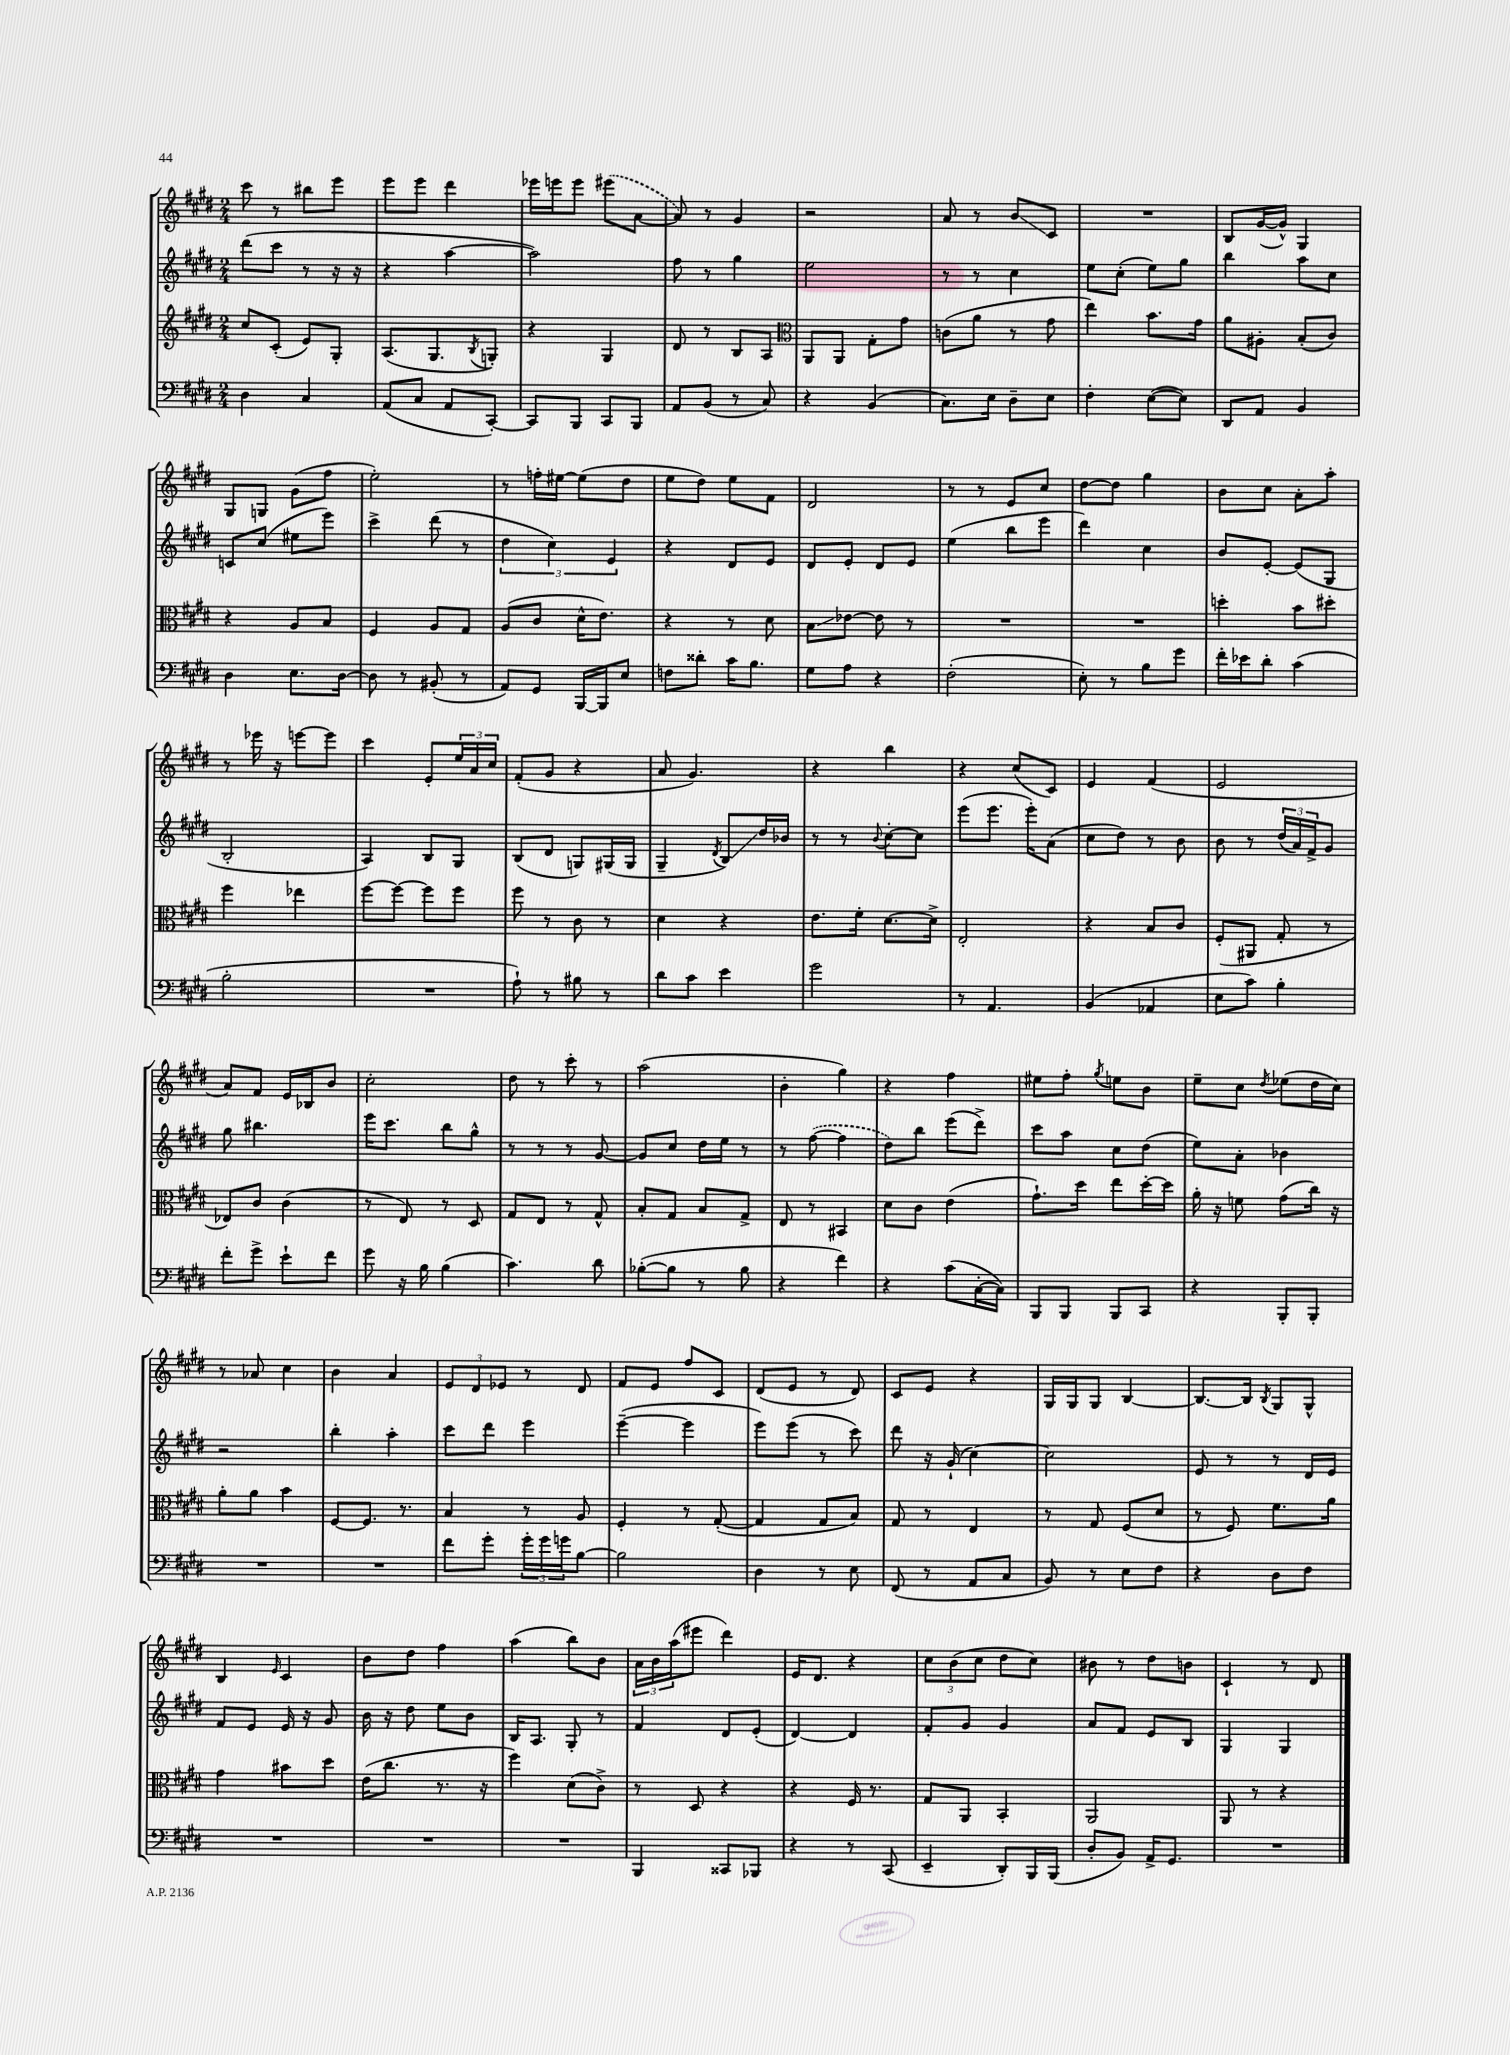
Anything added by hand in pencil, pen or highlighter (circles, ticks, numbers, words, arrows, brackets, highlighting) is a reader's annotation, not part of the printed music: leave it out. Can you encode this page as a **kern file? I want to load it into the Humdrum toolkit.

**kern	**kern	**kern	**kern
*staff4	*staff3	*staff2	*staff1
*clefF4	*clefG2	*clefG2	*clefG2
*k[f#c#g#d#]	*k[f#c#g#d#]	*k[f#c#g#d#]	*k[f#c#g#d#]
*M2/4	*M2/4	*M2/4	*M2/4
4D#	8cc#	(8ddd#	8ccc#
.	(8c#'	8ccc#	8r
4C#	8e)	8r	8bb#
.	8G#'	16r	8eee
.	.	16r	.
=	=	=	=
(8AA	(8.A	4r	8eee
8C#	.	.	8eee
.	8.G#	.	.
8AA	.	[4aa	4ddd#
.	8qB	.	.
[8CC#')	8G')	.	.
=	=	=	=
8CC#]	4r	2aa])	16eee-
.	.	.	16eee
8BBB	.	.	8eee
8CC#	4G#	.	(8eee#
8BBB	.	.	[8a
=	=	=	=
8AA	8d#	8ff#	8a])
(8BB	8r	8r	8r
8r	8B	4gg#	4g#
8C#)	8A	.	.
=	=	=	=
*	*clefC3	*	*
4r	8AA	2ee	2r
.	8AA	.	.
(4BB	8G#'	.	.
.	8g#	.	.
=	=	=	=
8.C#)	(8c	8r	8a
.	8a	8r	8r
16E	.	.	.
8D#~	8r	4cc#	8b
8E	8g#	.	8c#
=	=	=	=
4F#'	4ee)	8ee	2r
.	.	(8cc#'	.
([8E	8.b	8ee)	.
8E])	.	8gg#	.
.	16g#	.	.
=	=	=	=
8DD#	8a	4bb	8B
8AA	8A#'	.	([16g#
.	.	.	16g#^^])
4BB	(8B'	8aa	4G#
.	8c#)	8cc#	.
=	=	=	=
4D#	4r	8c	8G#
.	.	(8cc#	8G
8.E	8A	8ee#	(8g#
.	8B	8eee)	8ff#
[16D#	.	.	.
=	=	=	=
8D#]	4F#	4ccc#^	2ee')
8r	.	.	.
(8BB#'	8A	(8ddd#	.
8r	8G#	8r	.
=	=	=	=
8AA)	(8A	6dd#	8r
8GG#	8c#	.	16ff'
.	.	6cc#)	.
.	.	.	[16ee#
[16BBB	16d#^^	.	(8ee#]
16BBB]	8.e)	.	.
.	.	6e	.
8E	.	.	8dd#
=	=	=	=
8F	4r	4r	8ee
8d##'	.	.	8dd#)
16c#	8r	8d#	8ee
8.B	.	.	.
.	8d#	8e	8f#
=	=	=	=
8G#	8B	8d#	2d#
8A	[8e-	8e'	.
4r	8e-]	8d#	.
.	8r	8e	.
=	=	=	=
(2F#'	2r	(4ee	8r
.	.	.	8r
.	.	8bb	8e
.	.	8eee	8cc#
=	=	=	=
8E')	2r	4ddd#)	[8dd#
8r	.	.	8dd#]
8B	.	4cc#	4gg#
8g#	.	.	.
=	=	=	=
16f#'	4dd'	8b	8b
16e-	.	.	.
8d#'	.	[8e'	8cc#
(4c#	8b	(8e]	8a'
.	8dd#'	8G#	8aa'
=	=	=	=
2B'	4ff#	2B'	8r
.	.	.	16eee-
.	.	.	16r
.	4ee-	.	[8eee
.	.	.	8eee]
=	=	=	=
2r	[8ff#	4A)	4ccc#
.	8ff#_	.	.
.	8ff#]	8B	8e'
.	8ff#	8G#	24ee
.	.	.	24a
.	.	.	24cc#
=	=	=	=
8A`)	8ff#	(8B	(8f#'
8r	8r	8d#	8g#
8B#	8c#	8G)	4r
8r	8r	(16G#	.
.	.	16G#	.
=	=	=	=
8d#	4d#	4G#~	8a
8c#	.	.	4.g#)
.	.	8qd#	.
4e	4r	8B)	.
.	.	16dd#	.
.	.	16b-	.
=	=	=	=
2g#	8.e	8r	4r
.	.	8r	.
.	16f#'	.	.
.	.	8qqb	.
.	[8.d#	[8cc#'	4bb
.	.	8cc#]	.
.	16d#^]	.	.
=	=	=	=
8r	2E'	(8eee	4r
4.AA	.	8.eee	.
.	.	.	(8cc#
.	.	16eee')	.
.	.	(8a	8c#)
=	=	=	=
(4BB	4r	8cc#	4e
.	.	8dd#)	.
4AA-	8B	8r	(4f#
.	8c#	8b	.
=	=	=	=
8E	(8F#'	8b	2e
8c#)	8AA#	8r	.
4B'	8G#'	(24dd#	.
.	.	24a)	.
.	.	24f#^	.
.	8r	8g#	.
=	=	=	=
8f#'	8E-)	8gg#	8a)
8g#^	8c#	4.bb#	8f#
8e`	(4c#	.	16e
.	.	.	16B-
8f#	.	.	8b
=	=	=	=
8g#	8r	16eee	2cc#'
.	.	8.ccc#	.
16r	8E)	.	.
16B	.	.	.
(4B	8r	8bb	.
.	8D#	8gg#^^	.
=	=	=	=
4.c#)	8G#	8r	8dd#
.	8E	8r	8r
.	8r	8r	8ccc#'
8d#	8G#^^	[8g#	8r
=	=	=	=
([8B-'	8B'	8g#]	(2aa
8B-]	8G#	8cc#	.
8r	8B	16dd#	.
.	.	16ee	.
8B-	8G#^	8r	.
=	=	=	=
4r	8E	8r	4b'
.	8r	([8ff#	.
4f#)	4BB#	4ff#]	4gg#)
=	=	=	=
4r	8d#	8dd#)	4r
.	8c#	8bb	.
(8c#	(4e	(8eee	4ff#
[16C#'	.	8ddd#^)	.
16C#])	.	.	.
=	=	=	=
8BBB	8.g#`)	8ccc#	8ee#
8BBB	.	8aa	8ff#'
.	16dd#	.	.
.	.	.	8qgg#
8BBB	8ee	8cc#	8ee
8CC#	[16dd#'	(8dd#	8b
.	16dd#]	.	.
=	=	=	=
4r	16a'	8ee)	8ee~
.	16r	.	.
.	8f	8a'	8cc#
.	.	.	8qdd#
8BBB'	(8g#	4b-	(8ee-
8BBB'	16cc#)	.	16dd#
.	16r	.	16cc#)
=	=	=	=
2r	8a'	2r	8r
.	8a	.	8a-
.	4b	.	4cc#
=	=	=	=
2r	[8F#	4bb'	4b
.	8.F#]	.	.
.	.	4aa'	4a
.	8.r	.	.
=	=	=	=
8f#	4B	8ccc#	12e
.	.	.	12d#
8g#'	.	8ddd#	.
.	.	.	12e-
24g#'	8r	4eee	8r
24g#	.	.	.
24g	.	.	.
[8B	8A	.	8d#
=	=	=	=
2B]	4F#'	([4eee~	8f#
.	.	.	8e
.	8r	4eee]	8ff#
.	([8G#'	.	8c#
=	=	=	=
4D#	4G#]	8eee)	(8d#
.	.	(8eee	8e
8r	8G#	8r	8r
8E	8B)	8ccc#)	8d#)
=	=	=	=
(8FF#	8G#	8ddd#	8c#
8r	8r	16r	8e
.	.	(16g#`	.
8AA	4E	[4cc#)	4r
8C#	.	.	.
=	=	=	=
8BB)	8r	2cc#]	16G#
.	.	.	16G#
8r	8G#	.	8G#
8E	(8F#	.	[4B
8F#	8d#	.	.
=	=	=	=
4r	8r	8e	8.B_
.	8F#)	8r	.
.	.	.	16B]
.	.	.	8qB
8D#	8.f#	8r	8G#
8F#	.	16d#	8G#^^
.	16a	16e	.
=	=	=	=
2r	4g#	8f#	4B
.	.	8e	.
.	.	.	16qqe
.	8b#	16e	4c#
.	.	16r	.
.	8dd#	8g#	.
=	=	=	=
2r	(16e	16b	8b
.	8.cc#	16r	.
.	.	8dd#	8dd#
.	8.r	8ee	4ff#
.	.	8b	.
.	16r	.	.
=	=	=	=
2r	4ff#)	16B	(4aa
.	.	8.A	.
.	(8d#	8G#'	8bb)
.	8c#^)	8r	8b
=	=	=	=
4BBB	8r	4f#	24a
.	.	.	24b
.	.	.	(24aa
.	8D#	.	8eee#
8CC##	4r	8d#	4ddd#)
8BBB-	.	(8e'	.
=	=	=	=
4r	4r	[4d#)	16e
.	.	.	8.d#
8r	16F#	4d#]	4r
.	8.r	.	.
(8CC#	.	.	.
=	=	=	=
4EE~	8G#	8f#'	12cc#
.	.	.	(12b
.	8AA	8g#	.
.	.	.	12cc#
8DD#')	4BB'	4g#	8dd#
16BBB	.	.	8cc#)
(16BBB	.	.	.
=	=	=	=
8D#'	2AA	8a	8b#
8BB)	.	8f#	8r
16AA^	.	8e	8dd#
8.GG#	.	.	.
.	.	8B	8b
=	=	=	=
2r	8AA	4G#	4c#`
.	8r	.	.
.	4r	4G#	8r
.	.	.	8d#
==	==	==	==
*-	*-	*-	*-
